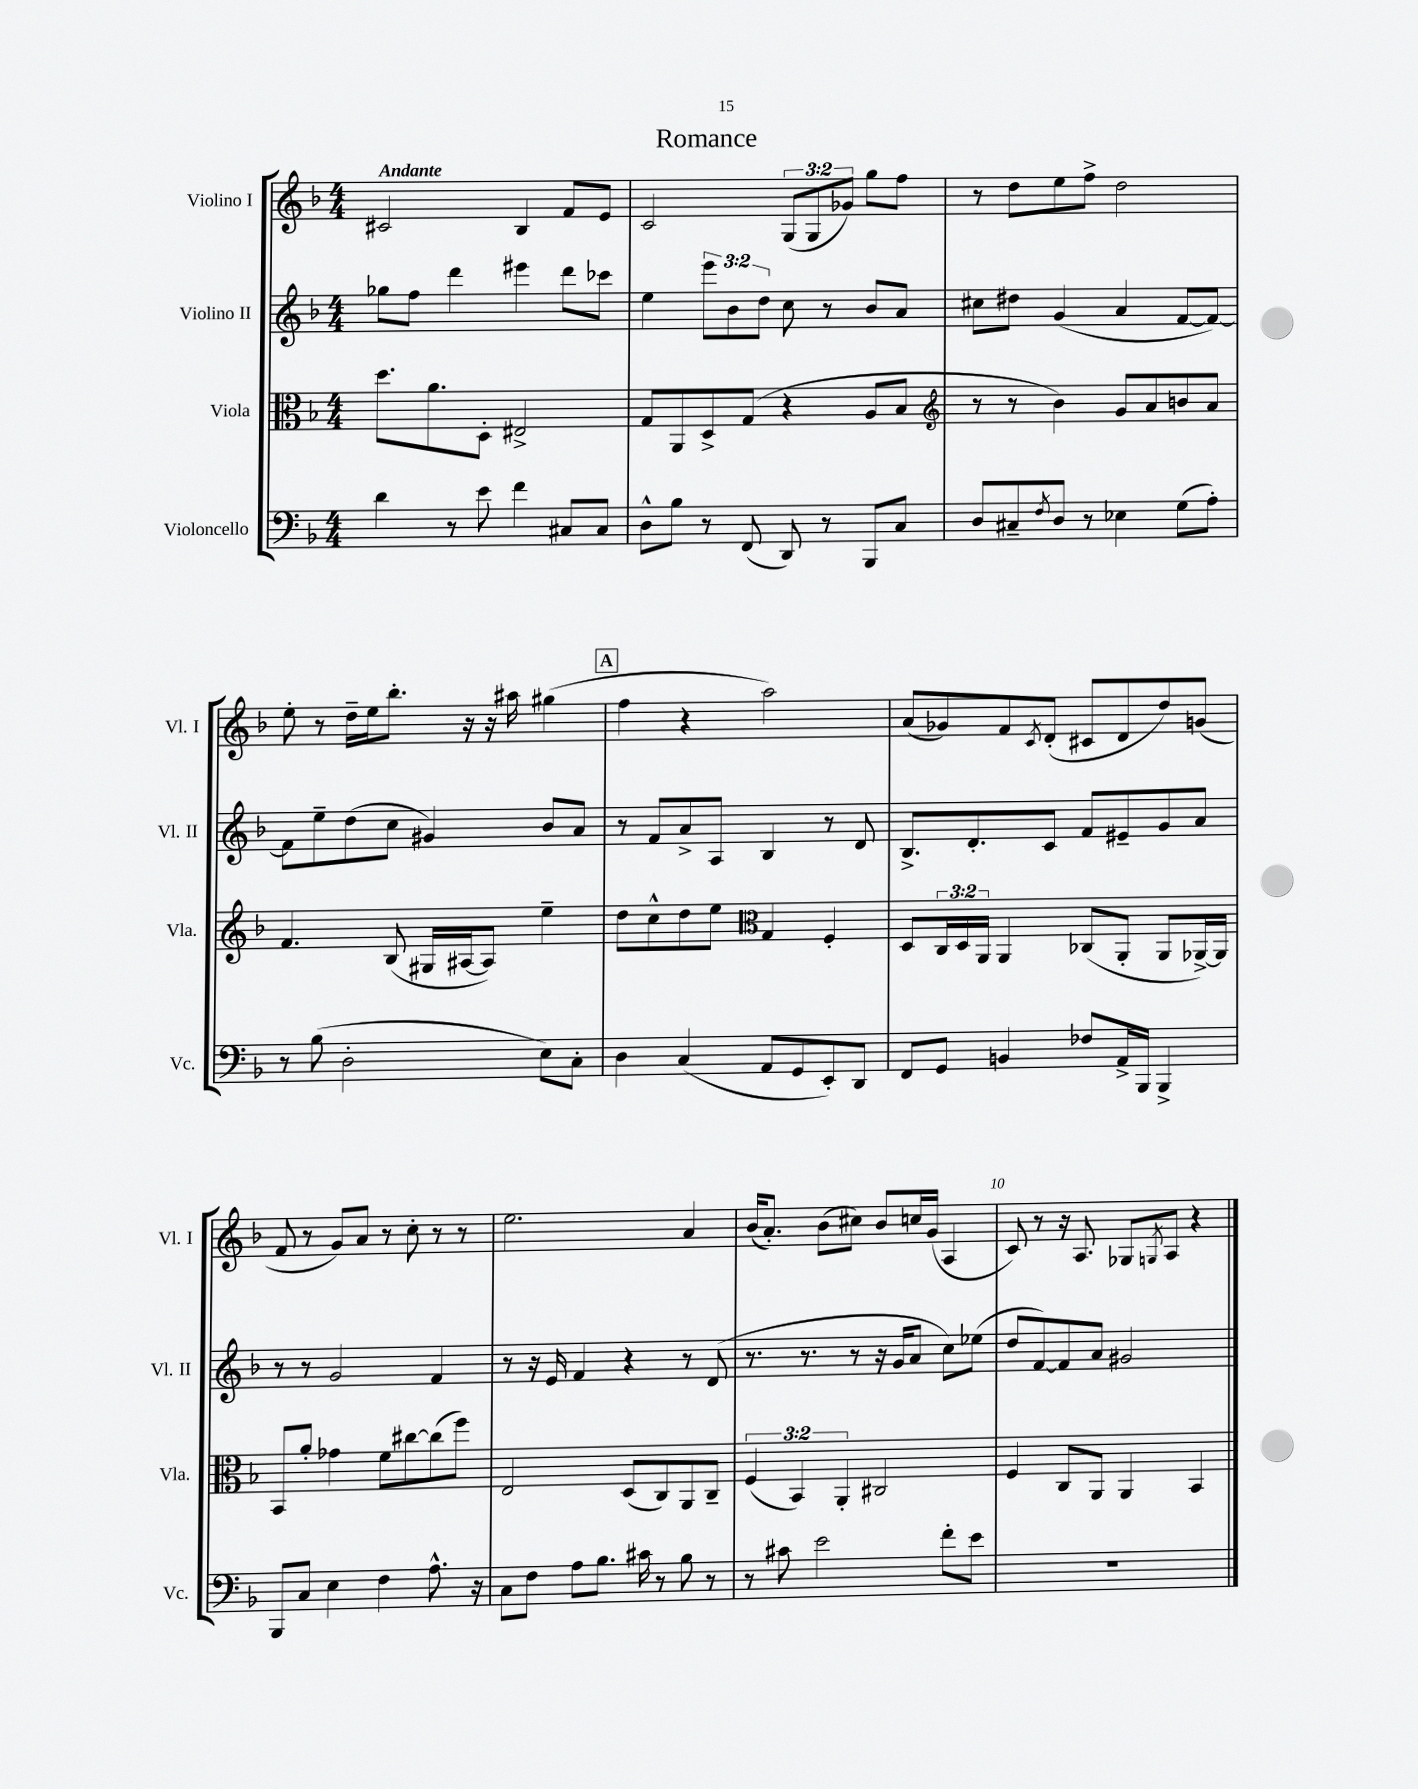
\header { title = "Romance" }
<<
\new StaffGroup <<
\new Staff = "s0" \with { instrumentName = "Violino I" shortInstrumentName = "Vl. I" } {
    \clef treble \key f \major \numericTimeSignature \time 4/4 \override Staff.TupletNumber.text = #tuplet-number::calc-fraction-text \tempo "Andante"
    cis'2 bes4 f'8 e'8 |
    c'2 \tuplet 3/2 { g8( g8 ges'8) } g''8 f''8 |
    r8 d''8 e''8 f''8-> d''2 |
    e''8-. r8 d''16-- e''16 bes''8.-. r16 r16 ais''16 gis''4( |
    \mark \markup { \box "A" } f''4 r4 a''2) |
    a'8( ges'8) f'8 \acciaccatura { c'8 } d'8-.( cis'8 d'8 d''8) g'8( |
    f'8 r8 g'8) a'8 r8 c''8-. r8 r8 |
    e''2. a'4 |
    bes'16( a'8.-.) bes'8( cis''8) bes'8 c''16 g'16( a4 |
    c'8) r8 r16 a8. ges8 \acciaccatura { g8 } a8 r4 \bar "|." |
}
\new Staff = "s1" \with { instrumentName = "Violino II" shortInstrumentName = "Vl. II" } {
    \clef treble \key f \major \numericTimeSignature \time 4/4 \override Staff.TupletNumber.text = #tuplet-number::calc-fraction-text
    ges''8 f''8 d'''4 eis'''4 d'''8 ces'''8 |
    e''4 \tuplet 3/2 { e'''8 bes'8 d''8 } c''8 r8 bes'8 a'8 |
    cis''8 dis''8 g'4( a'4 f'8~ f'8~) |
    f'8 e''8-- d''8( c''8 gis'4) bes'8 a'8 |
    \mark \markup { \box "A" } r8 f'8 a'8-> a8 bes4 r8 d'8 |
    bes8.-> d'8.-. c'8 f'8 eis'8-- g'8 a'8 |
    r8 r8 g'2 f'4 |
    r8 r16 e'16 f'4 r4 r8 d'8( |
    r8. r8. r8 r16 g'16 a'8 c''8) ees''8( |
    d''8 f'8~) f'8 a'8 gis'2 \bar "|." |
}
\new Staff = "s2" \with { instrumentName = "Viola" shortInstrumentName = "Vla." } {
    \clef alto \key f \major \numericTimeSignature \time 4/4 \override Staff.TupletNumber.text = #tuplet-number::calc-fraction-text
    d''8. a'8. d8-. eis2-> |
    g8 a,8 d8-> g8( r4 a8 bes8 |
    \clef treble r8 r8 bes'4) g'8 a'8 b'8 a'8 |
    f'4. bes8( gis16 ais16~ ais8) e''4-- |
    \mark \markup { \box "A" } d''8 c''8-^ d''8 e''8 \clef alto g4 f4-. |
    d8 \tuplet 3/2 { c16 d16 a,16 } a,4 ces8( a,8-. a,8 aes,16~->) aes,16 |
    bes,8 a'8-. ges'4 f'8 cis''8~ cis''8( f''8) |
    e2 d8( c8) a,8 c8-- |
    \tuplet 3/2 { f4( bes,4) a,4-. } cis2 |
    f4 c8 a,8 a,4 bes,4 \bar "|." |
}
\new Staff = "s3" \with { instrumentName = "Violoncello" shortInstrumentName = "Vc." } {
    \clef bass \key f \major \numericTimeSignature \time 4/4
    d'4 r8 e'8 f'4 cis8 cis8 |
    d8-^ bes8 r8 f,8( d,8) r8 bes,,8 c8 |
    d8 cis8-- \acciaccatura { f8 } d8 r8 ees4 g8( a8-.) |
    r8 bes8( d2-. e8) c8-. |
    \mark \markup { \box "A" } d4 c4( a,8 g,8 e,8-.) d,8 |
    f,8 g,8 b,4 fes8 a,16-> bes,,16 bes,,4-> |
    bes,,8 c8 e4 f4 a8.-^ r16 |
    c8 f8 a8 bes8. cis'16 r8 bes8 r8 |
    r8 cis'8 e'2 f'8-. e'8 |
    R1 \bar "|." |
}
>>
>>
\layout { \context { \Score \override BarNumber.break-visibility = ##(#f #t #t) barNumberVisibility = #(every-nth-bar-number-visible 5) } }
